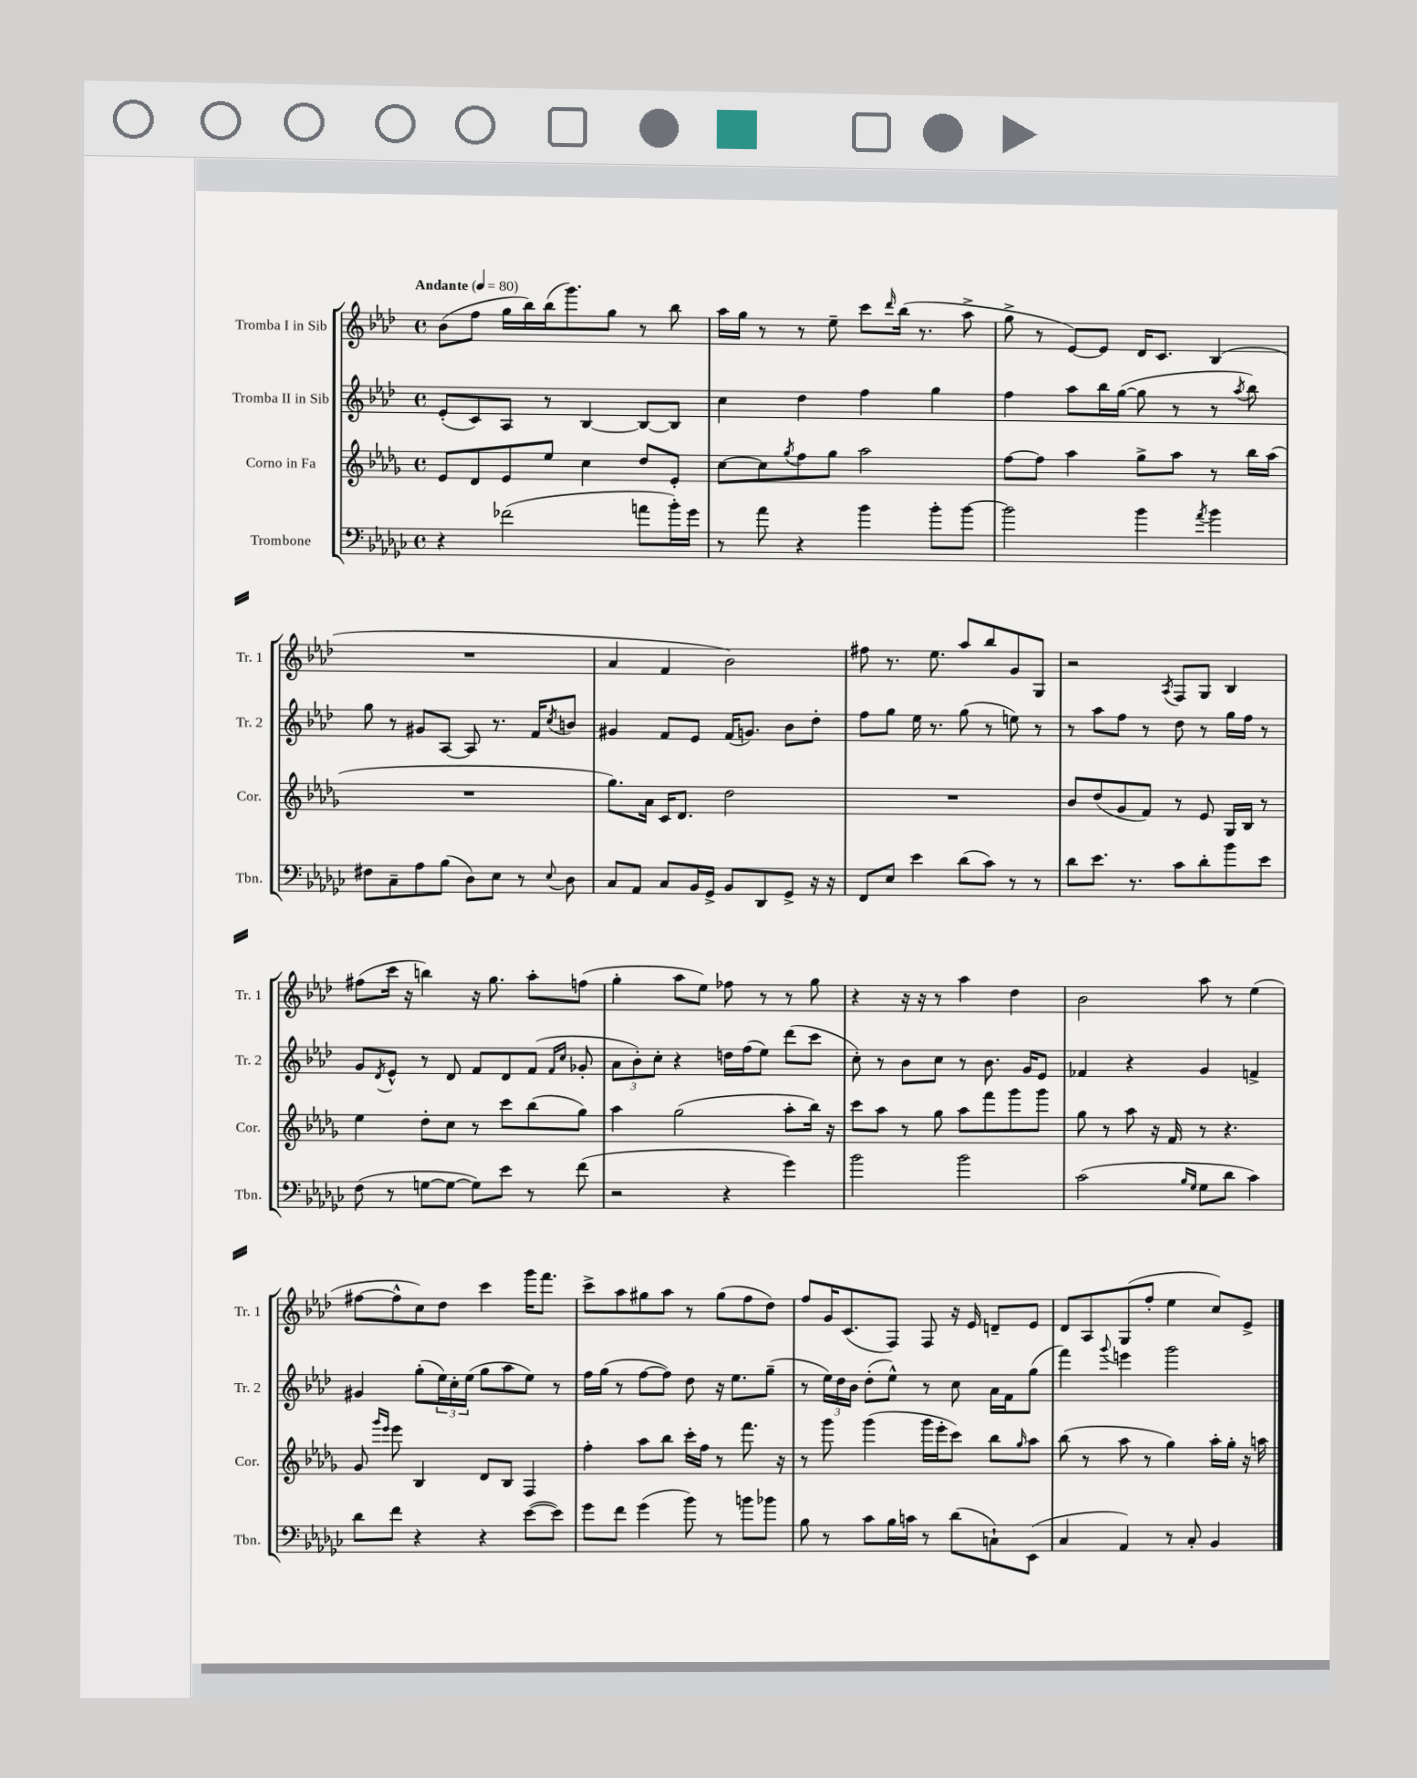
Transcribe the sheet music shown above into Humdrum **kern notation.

**kern	**kern	**kern	**kern
*part4	*part3	*part2	*part1
*staff4	*staff3	*staff2	*staff1
*I"Trombone	*I"Corno in Fa	*I"Tromba II in Sib	*I"Tromba I in Sib
*I'Tbn.	*I'Cor.	*I'Tr. 2	*I'Tr. 1
*clefF4	*clefG2	*clefG2	*clefG2
*k[b-e-a-d-g-c-]	*k[b-e-a-d-g-]	*k[b-e-a-d-]	*k[b-e-a-d-]
*M4/4	*M4/4	*M4/4	*M4/4
*met(c)	*met(c)	*met(c)	*met(c)
*MM80	*MM80	*MM80	*MM80
=1	=1	=1	=1
!	!	!	!LO:TX:a:B:t=Andante
4r	8e-/L	(8e-'/L	(8b-\L
.	8d-/	8c/)	8ff\J
(2f-X\	8e-/	8A-/J	16gg\LL
.	.	.	16bb-\)
.	8ee-/J	8r	(16bb-\J
.	.	.	8.ggg\)
.	4cc\	[4B-/	.
.	.	.	8gg\J
8an\L	8dd-/L	8B-/L_	8r
16b-'\L)	8e-'/J	8B-/J]	8bb-\
16g-\JJ	.	.	.
=2	=2	=2	=2
8r	[8cc\L	4cc\	16aa-\LL
.	.	.	16gg\JJ
8a-\	8cc\]	.	8r
.	8qgg-/	.	.
4r	8ff\	4dd-\	8r
.	8gg-\J	.	8ee-~\
4b-\	2aa-\	4ff\	8ccc\L
.	.	.	16qqddd-/
.	.	.	(16bb-\Jk
.	.	.	8.r
8b-'\L	.	4gg\	.
[8b-\J	.	.	8aa-^\
=3	=3	=3	=3
2b-\]	[8ff\L	4ff\	8gg^\
.	8ff\J]	.	8r
.	4aa-\	8aa-\L	[8e-/L)
.	.	16bb-\L	8e-/J]
.	.	([16gg\JJ	.
4b-\	8gg-^\L	8gg\]	16d-/KL
.	.	.	8.c/J
.	8aa-\J	8r	.
8qa-/	.	.	.
4b-\	8r	8r	(4B-/
.	.	8qaa-/	.
.	16bb-\LL	8bb-\)	.
.	(16aa-\JJ	.	.
!!LO:LB:g=z
=4	=4	=4	=4
8F#X\L	1r	8gg\	1r
8C-~\	.	8r	.
8A-\	.	8g#X/L	.
(8B-\J	.	[8A-/J	.
8D-\L)	.	8A-/]	.
8E-\J	.	8.r	.
8r	.	.	.
.	.	16f/KL	.
8qqE-/	.	8qcc/	.
8D-\	.	8bn/J	.
=5	=5	=5	=5
8C-/L	8.gg-\L)	4g#X/	4a-/
8AA-/J	.	.	.
.	16a-\Jk	.	.
8C-/L	16c/KL	8f/L	4f/
.	8.d-/J	.	.
16BB-/L	.	8e-/J	.
16GG-^/JJ	.	.	.
8BB-/L	2dd-\	(16f/KL	2b-\)
.	.	8.gn/J)	.
8DD-/	.	.	.
8GG-^/J	.	8b-\L	.
16r	.	8dd-'\J	.
16r	.	.	.
=6	=6	=6	=6
8FF/L	1r	8ff\L	8ff#X\
8E-/J	.	8gg\J	8.r
4e-\	.	16ee-\	.
.	.	8.r	8.ee-\
(8d-\L	.	(8gg\	8aa-/L
8c-\J)	.	8r	8bb-/
8r	.	8een\)	8g/
8r	.	8r	8G/J
=7	=7	=7	=7
8d-\L	8b-/L	8r	2r
8.e-\J	(8dd-/	8aa-\L	.
.	8g-/	8ff\J	.
8.r	.	.	.
.	8f/J)	8r	.
.	.	.	8qA-/
8c-\L	8r	8dd-\	8F/L
8d-'\	8e-/	8r	8G/J
8b-\	16G-/LL	16gg\LL	4B-/
.	16B-/JJ	16ff\JJ	.
8e-\J	8r	8r	.
!!LO:LB:g=z
=8	=8	=8	=8
(8F\	4ee-\	8g/L	(8ff#X\L
.	.	8qd-/	.
8r	.	8e-^^/J	16ccc\Jk
.	.	.	16r
[8Gn\L	8dd-'\L	8r	4bbn\)
8G\J_	8cc\J	8d-/	.
8G\L])	8r	8f/L	16r
.	.	.	8.gg\
8e-\J	8ccc\L	8d-/	.
8r	(8bb-\	(8f/J	8aa-'\L
.	.	16qqf/LL	.
.	.	16qqcc/JJ	.
(8f\	8gg-\J)	8g-X'/	(8ffn\J
=9	=9	=9	=9
2r	4aa-\	12a-\L	4gg'\
.	.	12b-'\)	.
.	.	12cc'\J	.
.	(2gg-\	4r	8aa-\L
.	.	.	8ee-\J)
4r	.	16ddn\LL	8ff-X\
.	.	(16ff\J	.
.	.	8ee-\J)	8r
4g-\)	8aa-'\L	(8ddd-\L	8r
.	16bb-\Jk)	8ccc\J	8gg\
.	16r	.	.
=10	=10	=10	=10
2b-\	8ccc\L	8cc'\)	4r
.	8aa-\J	8r	.
.	8r	8b-\L	16r
.	.	.	16r
.	8gg-\	8cc\J	8r
2b-\	8aa-\L	8r	4aa-\
.	8fff\	8.b-\	.
.	8ggg-\	.	4dd-\
.	.	16g/KL	.
.	8ggg-\J	8e-/J	.
=11	=11	=11	=11
(2c-\	8gg-\	4f-X/	2b-\
.	8r	.	.
.	8aa-\	4r	.
.	16r	.	.
.	16f/	.	.
16qqB-/LL	.	.	.
16qqG-/JJ	.	.	.
8G-\L	8r	4g/	8aa-\
8d-\J	4.r	.	8r
4c-\)	.	4fn^/	(4ee-\
!!LO:LB:g=z
=12	=12	=12	=12
8d-\L	8g-/	4g#X/	[8ff#X\L
.	16qqggg-/LL	.	.
.	16qqeee-/JJ	.	.
8f\J	8eee-\	.	8ff#^^\]
4r	4B-/	(8gg'\L	8cc\)
.	.	24ee-\L)	8dd-\J
.	.	24cc'\	.
.	.	(24ee-\JJ	.
4r	8d-/L	8gg\L	4ccc\
.	8B-/J	8aa-\	.
([8e-\L	4F/	8ee-\J)	16ggg\KL
.	.	.	8.fff\J
8e-\J])	.	8r	.
=13	=13	=13	=13
8g-\L	4ff'\	16ff\LL	8ccc^\L
.	.	(16gg\JJ	.
8f\J	.	8r	8aa-\
(4g-\	8aa-\L	[8ff\L	8gg#X\
.	8bb-\J	8ff\J])	8aa-\J
8b-\)	16ccc'\LL	8dd-\	8r
.	16ff\JJ	.	.
8r	8r	16r	(8gg#\L
.	.	8.ee-\L	.
8bn\L	8.fff\	.	8ff\
8b-X\J	.	(8gg~\J	8dd-\J)
.	16r	.	.
=14	=14	=14	=14
8B-\	8r	8r	8ff/L
8r	8ggg-\	24ee-\LL)	16g/K
.	.	24dd-\	.
.	.	.	(8.c/
.	.	24b-\JJ	.
8c-\L	(4ggg-\	(8dd-'\L	.
16B-\L	.	8ee-^^\J)	8F/J)
16cn\JJ	.	.	.
8r	16ggg-\LL	8r	8F/
.	16eee-'\J	.	.
(8d-\L	8ccc\J)	8cc\	16r
.	.	.	16e-/
8Cn`\)	8bb-\L	16a-\LL	8dn~/L
.	.	16f\J	.
.	16qqgg-/	.	.
(8EE-\J	8aa-\J	(8gg\J	8e-/J
=15	=15	=15	=15
4C-/	(8bb-\	4fff\)	8d-/L
.	8r	.	8A-/
.	.	8qqggg/	.
4AA-/)	8aa-\	4eeen\	(8G/
.	8r	.	8ff'/J
8r	4gg-\)	2ggg\	4ee-\
8C-'/	.	.	.
4BB-/	16aa-'\LL	.	8cc/L)
.	16gg-'\JJ	.	.
.	16r	.	8e-^/J
.	16aan\	.	.
==	==	==	==
*-	*-	*-	*-
